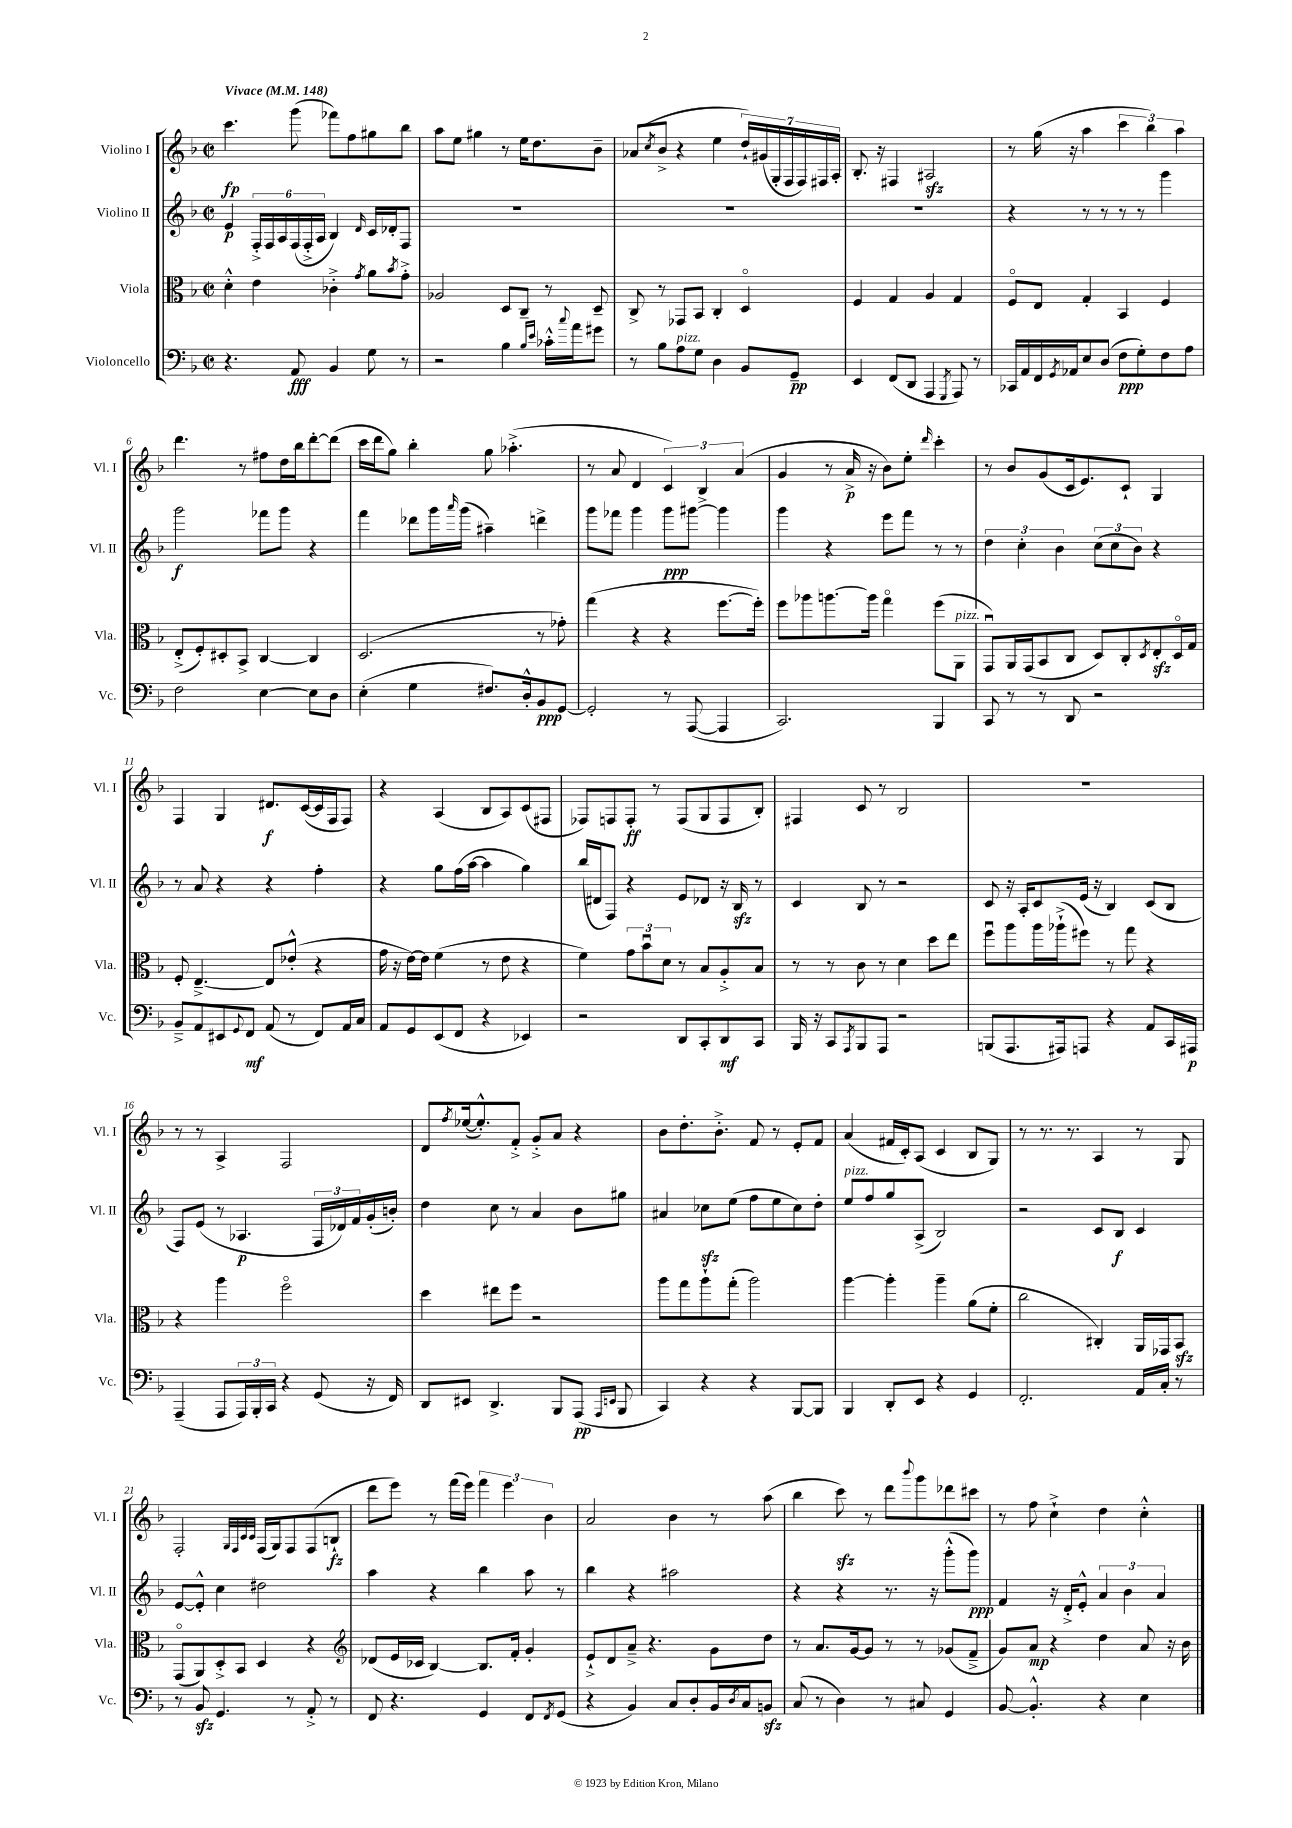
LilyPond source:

<<
\new StaffGroup <<
\new Staff = "s0" \with { instrumentName = "Violino I" shortInstrumentName = "Vl. I" } {
    \clef treble \key f \major \defaultTimeSignature \time 2/2 \tempo "Vivace" 4 = 148
    c'''4.\fp g'''8( fes'''8) f''8 gis''8 bes''8 |
    a''8 e''8 gis''4 r8 e''16 d''8. bes'8-- |
    aes'8( \acciaccatura { c''8 } bes'8-> r4 e''4 \tuplet 7/4 { d''16-!) gis'16( g16-. f16 f16) fis16 a16-. } |
    bes8.-. r16 fis4 ais2\sfz |
    r8 g''16( r16 a''4 \tuplet 3/2 { c'''4 bes''4) a''4 } |
    d'''4. r8 fis''8 d''16 bes''16 d'''8~-. d'''8( |
    c'''16 d'''16 g''8) bes''4-. g''8 aes''4.-.->( |
    r8 a'8 d'4 \tuplet 3/2 { c'4) bes4-> a'4( } |
    g'4 r8 a'16->\p r16 bes'8) e''8-. \grace { d'''16 } c'''4-. |
    r8 bes'8 g'8( c'16 e'8.) c'8-! g4 |
    f4 g4 dis'8.\f c'16~( c'16 f16 f8) |
    r4 a4( bes8 a8) c'8( fis8 |
    fes8) f8 f8-.\ff r8 f8( g8 f8 bes8-.) |
    fis4 c'8 r8 bes2 |
    R1 |
    r8 r8 a4-> f2 |
    d'8 \acciaccatura { f''8 } ees''16~( ees''8.-.-^) f'8-.-> g'8-.-> a'8 r4 |
    bes'8 d''8.-. bes'8.-.-> f'8 r8 e'8-. f'8 |
    a'4( fis'16 c'16-.) a8( c'4 bes8 g8) |
    r8 r8. r8. a4 r8 g8 |
    f2-. \grace { g32 f32 c'32 c'32 } f16( g16) f8 f8( b8-!\fz |
    d'''8 e'''8) r8 f'''16( e'''16) \tuplet 3/2 { f'''4 e'''4 bes'4 } |
    a'2 bes'4 r8 a''8( |
    bes''4 c'''8\sfz) r8 d'''8 \appoggiatura { bes'''8 } g'''8 des'''8 cis'''8 |
    r8 f''8 c''4-!-> d''4 c''4-.-^ \bar "|." |
}
\new Staff = "s1" \with { instrumentName = "Violino II" shortInstrumentName = "Vl. II" } {
    \clef treble \key f \major \defaultTimeSignature \time 2/2
    e'4\p \tuplet 6/4 { f16-.-> f16 a16 f16( f16-.-> a16 } bes4) \grace { d'16 } c'16 des'16-. f8 |
    R1 |
    R1 |
    R1 |
    r4 r8 r8 r8 r8 g'''4 |
    g'''2\f fes'''8 g'''8 r4 |
    f'''4 des'''8 g'''16 \grace { a'''16 } g'''16( ais''4--) d'''4-> |
    g'''8 fes'''8 g'''4 g'''8\ppp gis'''8~ gis'''4 |
    g'''4 r4 e'''8 f'''8 r8 r8 |
    \tuplet 3/2 { d''4 c''4-. bes'4 } \tuplet 3/2 { c''8( c''8 bes'8) } r4 |
    r8 a'8 r4 r4 f''4-. |
    r4 g''8 f''16( a''16~ a''4 g''4) |
    bes''16( dis'16 f8) r4 e'8 des'8 r16 bes16\sfz r8 |
    c'4 bes8 r8 r2 |
    c'8 r16 a16-. c'8 e'16( r16 bes4) c'8( bes8 |
    f8) e'8( r8 aes4.\p \tuplet 3/2 { f16 des'16) f'16 } g'16-.( b'16-.) |
    d''4 c''8 r8 a'4 bes'8 gis''8 |
    ais'4 ces''8\sfz e''8( f''8 e''8 ces''8) d''8-. |
    e''8^\markup { \italic "pizz." } f''8 g''8 a8->( bes2) |
    r2 c'8 bes8\f c'4 |
    e'8~ e'8-.-^ c''4 dis''2 |
    a''4 r4 bes''4 a''8 r8 |
    bes''4 r4 ais''2 |
    r4 r4 r8. r16 g'''8-.-^( g'''8\ppp) |
    f'4 r16 d'16-.-> e'8-.-^ \tuplet 3/2 { a'4 bes'4 a'4 } \bar "|." |
}
\new Staff = "s2" \with { instrumentName = "Viola" shortInstrumentName = "Vla." } {
    \clef alto \key f \major \defaultTimeSignature \time 2/2
    d'4-.-^ e'4 ces'4-.-> \acciaccatura { g'8 } a'8 \acciaccatura { bes'8 } g'8-.-> |
    aes2 d8 c8-- r8 d8-- |
    c8-> r8 ges,8 bes,8 c4-. d4\flageolet |
    f4 g4 a4 g4 |
    f8\flageolet e8 g4-. bes,4 f4 |
    e8-.->( f8-.) dis8-. bes,8-> c4~ c4 |
    d2.( r8 ges'8-.) |
    g''4( r4 r4 f''8.~ f''16-.) |
    f''8 aes''8 a''8.~ a''16 g''4\flageolet f''8( a,8^\markup { \italic "pizz." } |
    g,8\downbow) a,16 g,16( bes,8 c8 d8) c8-. \acciaccatura { d8 } e8-.\sfz d16\flageolet g16 |
    f8-. e4.~---> e8 ees'8-.-^( r4 |
    g'16 r16 e'16~) e'16 f'4( r8 e'8 r4 |
    f'4) \tuplet 3/2 { g'8 bes'8\downbow d'8 } r8 bes8 a8-.-> bes8 |
    r8 r8 c'8 r8 d'4 d''8 e''8 |
    f''8\downbow a''8 a''16 aes''16-!->( fis''8) r8 g''8 r4 |
    r4 a''4 f''2\flageolet |
    d''4 eis''8 f''8 r2 |
    a''8 g''8 a''8-! g''8-.( a''2) |
    a''4~ a''4-. a''4-- a'8( f'8-. |
    c''2 cis4-.) a,16 ges,16 bes,8\sfz |
    g,8\flageolet( a,8) d8-.-> bes,8 d4 r4 |
    \clef treble des'8( e'16 ces'16 bes4~) bes8. f'16-. g'4-. |
    e'8-!-> d'8 a'8---> r4. g'8 d''8 |
    r8 a'8. g'16~ g'8 r8 r8 ges'8( f'8---> |
    g'8) a'8\mp r4 d''4 a'8 r16 bes'16 \bar "|." |
}
\new Staff = "s3" \with { instrumentName = "Violoncello" shortInstrumentName = "Vc." } {
    \clef bass \key f \major \defaultTimeSignature \time 2/2
    r4. a,8\fff bes,4 g8 r8 |
    r2 bes4 \grace { bes16 e'16 } ces'16-.-^ \appoggiatura { c''8 } a'16 gis'8 |
    r8 bes8 a8^\markup { \italic "pizz." } g8 d4 bes,8 g,8--\pp |
    e,4 f,8( d,8 a,,4 \acciaccatura { g,,8 } a,,8) r8 |
    ces,16 a,16 f,16 \acciaccatura { g,8 } aes,16 e8 d8( f8\ppp g8-.) f8 a8 |
    f2 e4~ e8 d8 |
    e4-.( g4 fis8.) d16-.-^ bes,8\ppp g,8~ |
    g,2-. r8 a,,8~( a,,4 |
    c,2.) bes,,4 |
    c,8 r8 r8 d,8 r2 |
    bes,8---> a,8 eis,8 \appoggiatura { g,8 } f,8\mf a,8( r8 f,8) a,16 c16 |
    a,8 g,8 e,8( f,8 r4 ees,4) |
    r2 d,8 c,8-. d,8\mf c,8 |
    bes,,16 r16 c,8 \acciaccatura { a,,8 } bes,,8 a,,8 r2 |
    b,,8( a,,8. ais,,16) a,,8 r4 a,8 c,16 ais,,16\p |
    a,,4--( a,,8 \tuplet 3/2 { a,,16) bes,,16-. c,16 } r4 g,8( r16 f,16) |
    d,8 eis,8 d,4.-> bes,,8 a,,8\pp( \grace { a,,16 e,16 } bes,,8 |
    c,4) r4 r4 bes,,8~ bes,,8 |
    bes,,4 d,8-. e,8 r4 g,4 |
    f,2.-. a,16 c16-. r8 |
    r8 bes,8\sfz g,4. r8 a,8-.-> r8 |
    f,8 r4. g,4 f,8 \acciaccatura { f,8 } g,8( |
    r4 bes,4) c8 d8-. bes,16 \acciaccatura { d8 } c16 b,8\sfz |
    c8( r8 d4) r8 cis8 g,4 |
    bes,8~ bes,4.-.-^ r4 e4 \bar "|." |
}
>>
>>
